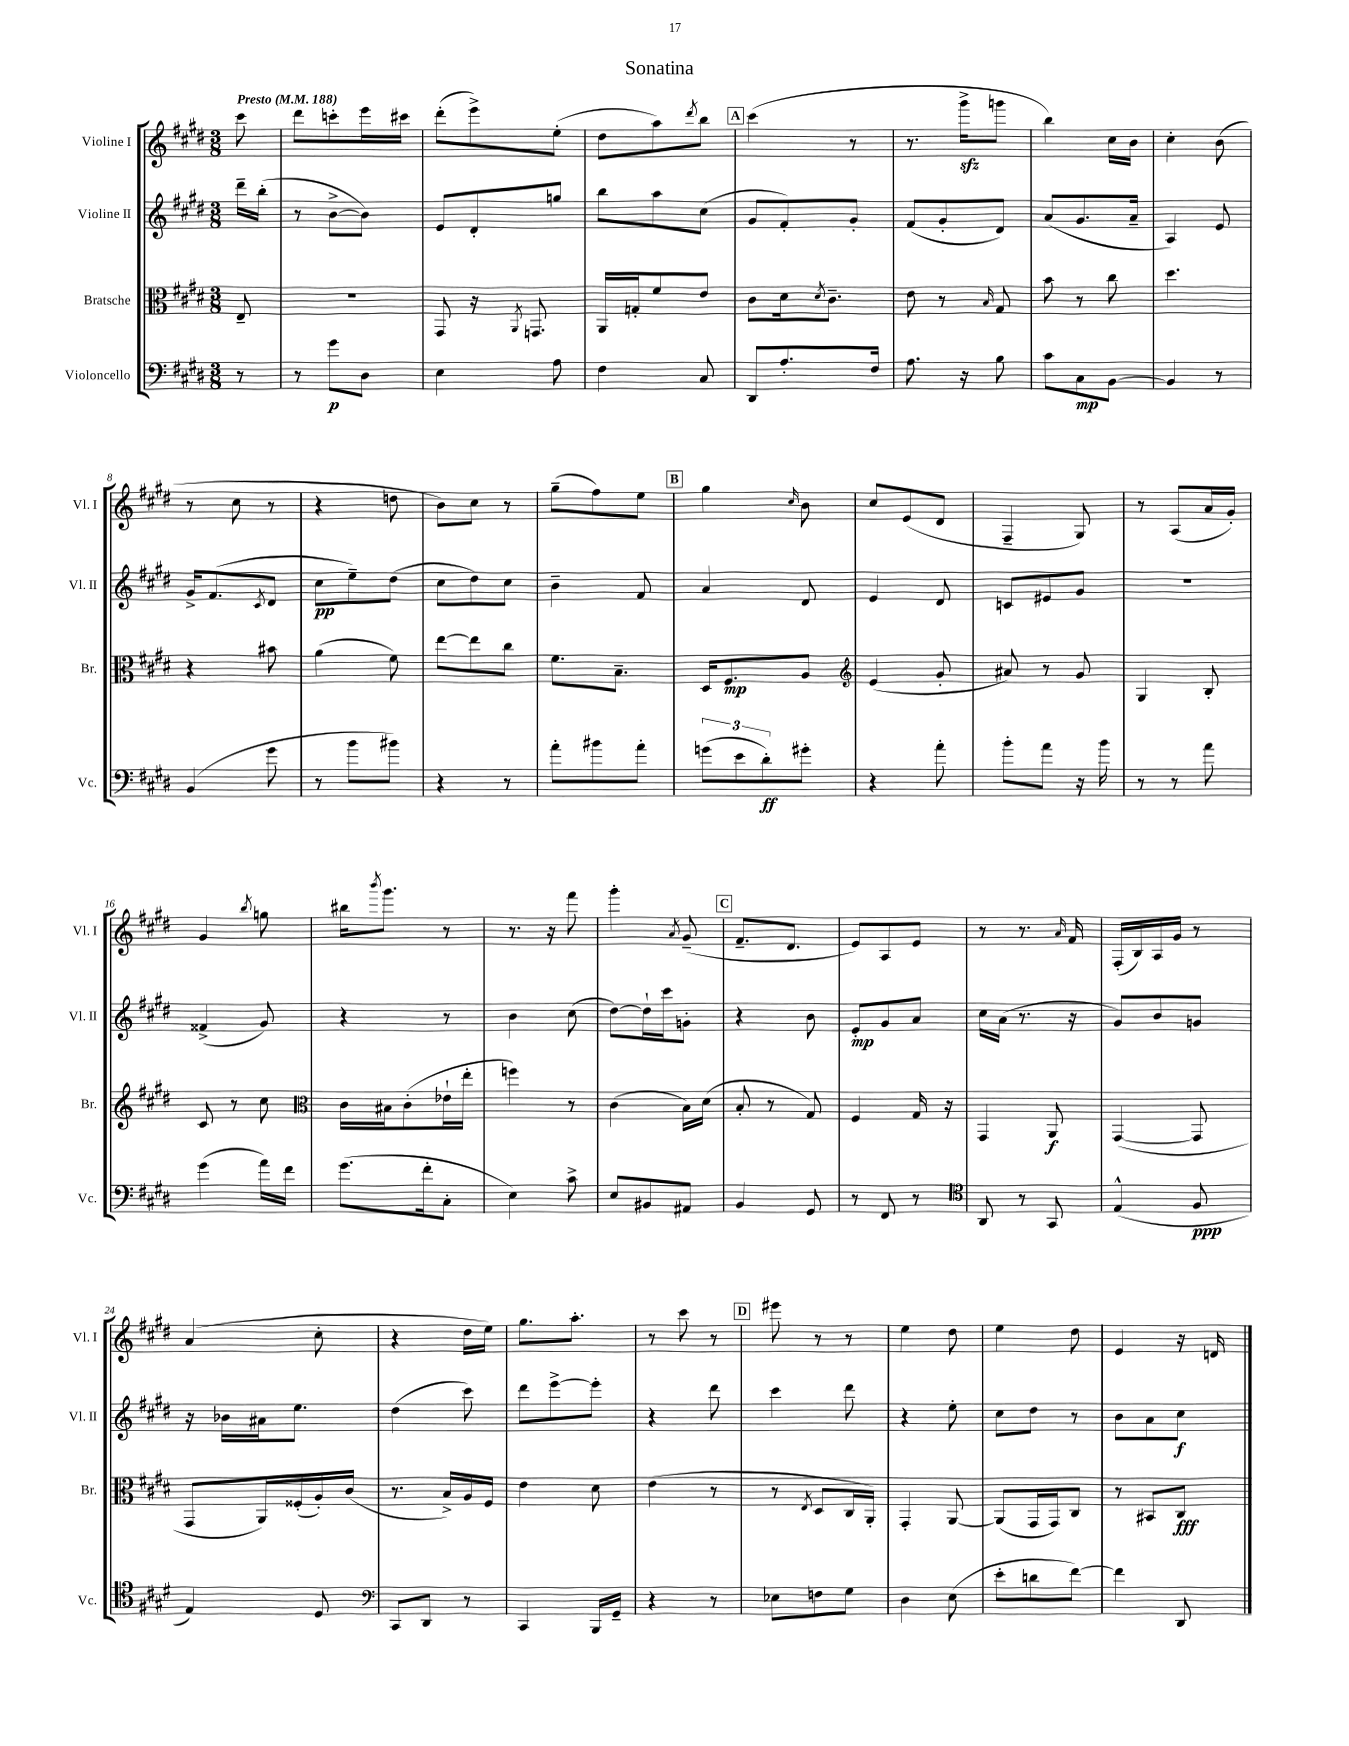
\header { title = "Sonatina" }
<<
\new StaffGroup <<
\new Staff = "s0" \with { instrumentName = "Violine I" shortInstrumentName = "Vl. I" } {
    \clef treble \key e \major \numericTimeSignature \time 3/8 \partial 8 \tempo "Presto" 4 = 188
    cis'''8 |
    dis'''8 c'''8-. e'''16 cis'''16 |
    dis'''8-.( e'''8->) e''8-.( |
    dis''8 a''8) \acciaccatura { dis'''8 } b''8 |
    \mark \markup { \box "A" } cis'''4( r8 |
    r8. gis'''16->\sfz g'''8 |
    b''4) cis''16 b'16 |
    cis''4-. b'8( |
    r8 cis''8 r8 |
    r4 d''8 |
    b'8) cis''8 r8 |
    gis''8--( fis''8) e''8 |
    \mark \markup { \box "B" } gis''4 \grace { cis''16 } b'8 |
    cis''8 e'8( dis'8 |
    fis4-- gis8) |
    r8 a8( a'16 gis'16-.) |
    gis'4 \acciaccatura { b''8 } g''8 |
    bis''16 \acciaccatura { b'''8 } gis'''8. r8 |
    r8. r16 fis'''8 |
    gis'''4-. \acciaccatura { a'8 } gis'8--( |
    \mark \markup { \box "C" } fis'8.-- dis'8. |
    e'8) a8 e'8 |
    r8 r8. \grace { a'16 } fis'16 |
    fis16-.( b16) a16 gis'16 r8 |
    a'4( cis''8-. |
    r4 dis''16 e''16) |
    gis''8. a''8.-. |
    r8 cis'''8 r8 |
    \mark \markup { \box "D" } eis'''8 r8 r8 |
    e''4 dis''8 |
    e''4 dis''8 |
    e'4 r16 d'16 \bar "|." |
}
\new Staff = "s1" \with { instrumentName = "Violine II" shortInstrumentName = "Vl. II" } {
    \clef treble \key e \major \numericTimeSignature \time 3/8 \partial 8
    dis'''16-- b''16-.( |
    r8 b'8~-> b'8) |
    e'8 dis'8-. g''8 |
    b''8 a''8 cis''8( |
    \mark \markup { \box "A" } gis'8 fis'8-.) gis'8-. |
    fis'8( gis'8-. dis'8) |
    a'8( gis'8. a'16-- |
    a4) e'8 |
    gis'16-> fis'8.( \acciaccatura { cis'8 } dis'8 |
    cis''8\pp e''8--) dis''8( |
    cis''8 dis''8) cis''8 |
    b'4-- fis'8 |
    \mark \markup { \box "B" } a'4 dis'8 |
    e'4 dis'8 |
    c'8 eis'8 gis'8 |
    R4. |
    fisis'4->( gis'8) |
    r4 r8 |
    b'4 cis''8( |
    dis''8~) dis''16-! cis'''16 g'8-. |
    \mark \markup { \box "C" } r4 b'8 |
    e'8-.\mp gis'8 a'8 |
    cis''16 a'16( r8. r16 |
    gis'8) b'8 g'8 |
    r16 bes'16 ais'16 e''8. |
    dis''4( cis'''8) |
    dis'''8 e'''8~-> e'''8-. |
    r4 dis'''8 |
    \mark \markup { \box "D" } cis'''4 dis'''8 |
    r4 e''8-. |
    cis''8 dis''8 r8 |
    b'8 a'8 cis''8\f \bar "|." |
}
\new Staff = "s2" \with { instrumentName = "Bratsche" shortInstrumentName = "Br." } {
    \clef alto \key e \major \numericTimeSignature \time 3/8 \partial 8
    e8-- |
    R4. |
    gis,8 r16 \acciaccatura { a,8 } g,8. |
    a,16 g16-. fis'8 e'8 |
    \mark \markup { \box "A" } cis'8 dis'16 \acciaccatura { dis'8 } cis'8.-- |
    e'8 r8 \grace { b16 } gis8 |
    b'8 r8 cis''8 |
    dis''4. |
    r4 bis'8 |
    a'4( fis'8) |
    e''8~ e''8 cis''8 |
    fis'8. b8.-- |
    \mark \markup { \box "B" } dis16 fis8.\mp a8 |
    \clef treble e'4( gis'8-. |
    ais'8) r8 gis'8 |
    gis4 b8-. |
    cis'8 r8 cis''8 |
    \clef alto cis'16 bis16 cis'8-.( ees'16-! e''16-. |
    f''4) r8 |
    cis'4( b16) dis'16( |
    \mark \markup { \box "C" } b8-. r8 gis8) |
    fis4 gis16 r16 |
    gis,4 a,8\f |
    gis,4~( gis,8 |
    gis,8 a,16) fisis16-.( a16-.) cis'16( |
    r8. b16->) a16 fis16 |
    e'4 dis'8 |
    e'4( r8 |
    \mark \markup { \box "D" } r8 \acciaccatura { e8 } dis8 cis16 a,16-.) |
    gis,4-. a,8~ |
    a,8( gis,16 gis,16) cis8 |
    r8 bis,8 cis8\fff \bar "|." |
}
\new Staff = "s3" \with { instrumentName = "Violoncello" shortInstrumentName = "Vc." } {
    \clef bass \key e \major \numericTimeSignature \time 3/8 \partial 8
    r8 |
    r8 gis'8\p dis8 |
    e4 a8 |
    fis4 cis8 |
    \mark \markup { \box "A" } dis,8 a8.-. fis16 |
    a8. r16 b8 |
    cis'8 cis8\mp b,8~ |
    b,4 r8 |
    b,4( gis'8 |
    r8 b'8 bis'8) |
    r4 r8 |
    a'8-. bis'8 a'8-. |
    \mark \markup { \box "B" } \tuplet 3/2 { g'8( e'8 dis'8-.\ff) } gis'8-. |
    r4 a'8-. |
    b'8-. a'8 r16 b'16 |
    r8 r8 a'8 |
    gis'4( a'16) fis'16 |
    gis'8.( fis'16-. cis8-. |
    e4) cis'8-> |
    e8 bis,8 ais,8 |
    \mark \markup { \box "C" } b,4 gis,8 |
    r8 fis,8 r8 |
    \clef tenor a,8 r8 gis,8 |
    e4-^( fis8\ppp |
    e4) dis8 |
    \clef bass cis,8 dis,8 r8 |
    cis,4 b,,16 gis,16-- |
    r4 r8 |
    \mark \markup { \box "D" } ees8 f8 gis8 |
    dis4 e8( |
    e'8-. d'8 fis'8~) |
    fis'4 dis,8 \bar "|." |
}
>>
>>
